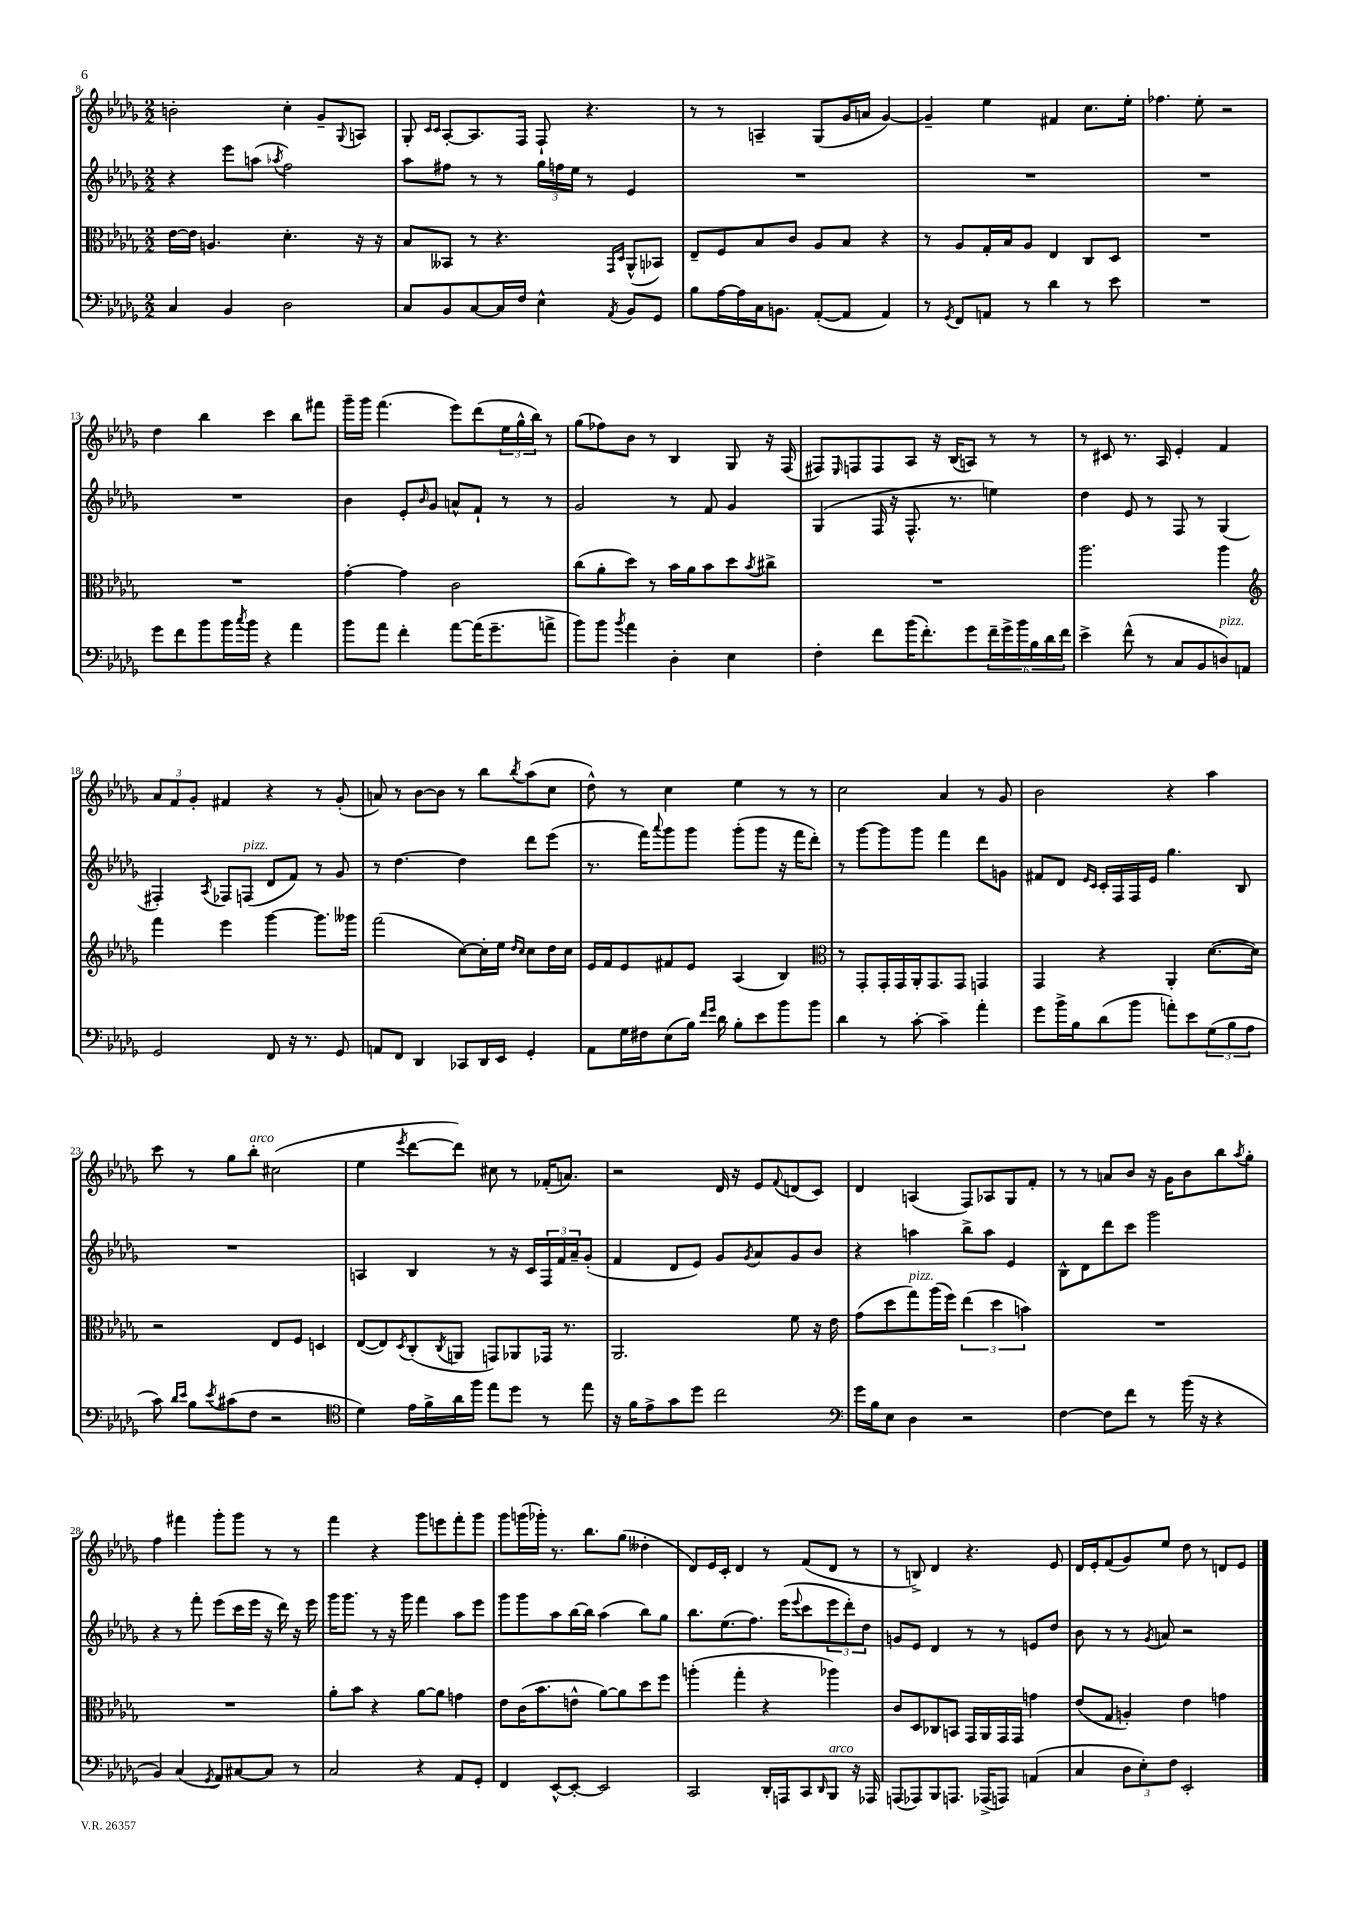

**kern	**kern	**kern	**kern
*part4	*part3	*part2	*part1
*staff4	*staff3	*staff2	*staff1
*clefF4	*clefC3	*clefG2	*clefG2
*k[b-e-a-d-g-]	*k[b-e-a-d-g-]	*k[b-e-a-d-g-]	*k[b-e-a-d-g-]
*M2/2	*M2/2	*M2/2	*M2/2
=8	=8	=8	=8
4C/	[16e-\LL	4r	2bn'\
.	16e-\JJ]	.	.
.	4.An/	.	.
4BB-/	.	8eee-\L	.
.	.	(8aan\J	.
.	.	8qaa-X/	.
2D-\	4.d-'\	2ff\)	4cc'\
.	.	.	8g-~/L
.	.	.	8qqG-/
.	16r	.	8An/J
.	16r	.	.
=9	=9	=9	=9
8C/L	8B-/L	8aa-\L	8G-'/
.	.	.	16qqc/LL
.	.	.	16qqc/JJ
8BB-/	8BB--X/J	8ff#X\J	[8A-'/L
[8C/	8r	8r	8.A-/]
16C/L]	4.r	8r	.
16F/JJ	.	.	16F/Jk
4E-^^\	.	24gg-\LL	8F`/
.	.	24ffn\	.
.	.	24ee-\JJ	.
.	.	8r	4.r
.	16qqGG-/LL	.	.
8qAA-/	16qqD-/JJ	.	.
8BB-/L	(8AA-^^/L	4e-/	.
8GG-/J	8BB-X/J)	.	.
=10	=10	=10	=10
8B-\L	8E-~/L	1r	8r
[16A-\L	8F/	.	8r
16A-\]	.	.	.
16C\J	8B-/	.	4An~/
8.BBn\J	.	.	.
.	8c/J	.	.
([8AA-'/L	8A-/L	.	(8G-/L
8AA-/J]	8B-/J	.	16g-/L
.	.	.	16an/JJ
4AA-/)	4r	.	[4g-/)
=11	=11	=11	=11
8r	8r	1r	4g-~/]
8qGG-/	.	.	.
8FF/L	8A-/L	.	.
8AAn/J	16G-'/L	.	4ee-\
.	16B-/J	.	.
8r	8A-/J	.	.
4d-\	4E-/	.	4f#X/
8r	8C/L	.	8.cc\L
8e-\	8D-/J	.	.
.	.	.	16ee-'\Jk
=12	=12	=12	=12
1r	1r	1r	4.ff-X\
.	.	.	8ee-'\
.	.	.	2r
!!LO:LB:g=z
=13	=13	=13	=13
8g-\L	1r	1r	4dd-\
8f\	.	.	.
8b-\	.	.	4bb-\
16b-\L	.	.	.
8qcc/	.	.	.
16b-\JJ	.	.	.
4r	.	.	4ccc\
4a-\	.	.	8bb-\L
.	.	.	8fff#X\J
=14	=14	=14	=14
8b-\L	[4g-'\	4b-\	16ggg-~\LL
.	.	.	16ggg-\JJ
8a-\J	.	.	(4.fff\
4f'\	4g-\]	8e-'/L	.
.	.	16qqb-/	.
.	.	8g-/J	.
[8a-\L	2c\	8an^^/L	8eee-\L)
(16a-\K]	.	8f`/J	(8ddd-\
8.g-~\	.	.	.
.	.	8r	24ee-\L
.	.	.	24gg-^^\
.	.	.	24bb-\JJ)
8an^\J	.	8r	8r
=15	=15	=15	=15
8b-\L)	(8cc\L	2g-/	(8gg-\L
8b-\J	8a-'\	.	8ff-X\)
8qb-/	.	.	.
4a-\	8dd-\J)	.	8b-\J
.	8r	.	8r
4D-'\	16b-\LL	8r	4B-/
.	16a-\J	.	.
.	8b-\	8f/	.
4E-\	8dd-\	4g-/	8G-/
.	8qb-/	.	.
.	8cc#X^\J	.	16r
.	.	.	(16F/
=16	=16	=16	=16
4F'\	1r	(4G-/	8F#X/L)
.	.	.	16qqE-/
.	.	.	8Fn/
8f\L	.	16F/	8F/
.	.	16r	.
(16b-\K	.	8.F^^/	8A-/J
8.f'\)	.	.	.
.	.	.	16r
.	.	8.r	(16B-/KL
8g-\	.	.	8An/J)
24f~\L	.	4een\)	8r
24g-^\	.	.	.
24b-\	.	.	.
24B-\	.	.	8r
24d-\	.	.	.
24f\JJ	.	.	.
=17	=17	=17	=17
4e-^\	2.aa-\	4dd-\	8r
.	.	.	8c#X/
(8f^^\	.	8e-/	8.r
8r	.	8r	.
.	.	.	16A-/
8C/L	.	8F/	4e-'/
8BB-/	.	8r	.
!LO:TX:a:i:t=pizz.	!	!	!
8Dn/)	4aa-\	(4G-/	4f/
8AAn/J	.	.	.
!!LO:LB:g=z
=18	=18	=18	=18
*	*clefG2	*	*
2GG-/	4fff\	4F#X'/)	12a-/L
.	.	.	12f/
.	.	.	12g-'/J
.	.	8qA-/	.
.	4eee-\	8F-X/L	4f#X/
!	!	!LO:TX:a:i:t=pizz.	!
.	.	(8Fn/J	.
8FF/	[4ggg-\	8d-/L	4r
16r	.	8f/J)	.
8.r	.	.	.
.	8.ggg-\L]	8r	8r
8GG-/	.	8g-/	(8g-'/
.	16ggg--X\Jk	.	.
=19	=19	=19	=19
8AAn/L	(2fff\	8r	8an/)
8FF/J	.	[4.dd-\	8r
4DD-/	.	.	[8b-\L
.	.	.	8b-\J]
8CC-X/L	[8cc\L)	4dd-\]	8r
16DD-/L	16cc'\L]	.	8bb-\L
16EE-/JJ	16ee-\JJ	.	.
.	16qqdd-/LL	.	.
.	16qqcc/JJ	.	8qbb-/
4GG-'/	8cc\L	8ddd-\L	(8aa-\
.	16dd-\L	(8eee-\J	8cc\J
.	16cc\JJ	.	.
=20	=20	=20	=20
8AA-\L	16e-/LL	8.r	8dd-^^\)
.	16f/J	.	.
16G-\L	8e-/	.	8r
16F#X\J	.	16fff\KL)	.
.	.	8qqaaa-/	.
(8E-\	8f#X/	8ggg-\	4cc\
16B-\Jk)	8e-/J	8ggg-\J	.
16qqf/LL	.	.	.
16qqg-/JJ	.	.	.
16d-\	.	.	.
8B-'\L	(4A-/	(8ggg-'\L	4ee-\
8e-\	.	8ggg-\J	.
8b-\	4B-/)	16r	8r
.	.	16fff\KL	.
8b-\J	.	8ddd-'\J)	8r
=21	=21	=21	=21
*	*clefC3	*	*
4d-\	8r	8r	2cc\
.	8GG-'/L	[8ggg-\L	.
8r	16GG-'/L	8ggg-\]	.
.	16GG-/	.	.
[8c'\	16AA-'/J	8ggg-\J	.
.	8.GG-/	.	.
4c~\]	.	4fff\	4a-/
.	8GG-/J	.	.
4a-'\	4GGn/	8ddd-\L	8r
.	.	8gn\J	8g-/
=22	=22	=22	=22
8g-\L	4GG-/	8f#X/L	2b-\
16b-^\L	.	8d-/J	.
16B-\J	.	.	.
.	.	16qqe-/LL	.
.	.	16qqc/JJ	.
(8d-\	4r	16c'/LL	.
.	.	16F/	.
8b-\J	.	16F/	.
.	.	16e-/JJ	.
8an'\L)	4AA-'/	4.gg-\	4r
8e-\	.	.	.
(12G-\	([8.d-\L	.	4aa-\
12B-\	.	.	.
.	.	8B-/	.
12A-\J	.	.	.
.	16d-\Jk])	.	.
!!LO:LB:g=z
=23	=23	=23	=23
8c\)	2r	1r	8ccc\
16qqd-/LL	.	.	.
16qqe-/JJ	.	.	.
8B-\L	.	.	8r
8qe-/	.	.	.
(8c#X\	.	.	8gg-\L
!	!	!	!LO:TX:a:i:t=arco
8F\J	.	.	8bb-'\J
2r	8E-/L	.	(2cc#X\
.	8F/J	.	.
.	4Dn/	.	.
=24	=24	=24	=24
*clefC4	*	*	*
4d-\)	([8E-/L	4An/	4ee-\
.	8E-/])	.	.
.	8qD-/	.	8qeee-/
16e-\LL	(8C'/	4B-/	[8ddd-\L
16f^\	.	.	.
.	8qC/	.	.
16a-\	8AAn/J	.	8ddd-\J])
16ff\JJ	.	.	.
8ee-\L	8GGn/L)	8r	8cc#X\
8dd-\J	8AA-X/	16r	8r
.	.	16c/LL	.
8r	16GG-X/Jk	24F/	(16f-X'/KL
.	.	24f/	.
.	8.r	.	8.an/J)
.	.	24a-~/J	.
8ee-\	.	(8g-'/J	.
=25	=25	=25	=25
16r	2.AA-/	4f/	2r
16f\KL	.	.	.
8e-^\	.	.	.
8g-\	.	8d-/L	.
8dd-\J	.	8e-/J)	.
2cc\	.	8g-/L	16d-/
.	.	.	16r
.	.	8qg-/	.
.	.	8a-/	8e-/L
.	.	.	8qqf/
.	8f\	8g-/	(8dn/
.	16r	8b-/J	8c/J)
.	16e-\	.	.
=26	=26	=26	=26
*clefF4	*	*	*
16g-\LL	(8g-\L	4r	4d-/
16B-\J	.	.	.
8E-\J	8dd-\	.	.
!	!LO:TX:a:i:t=pizz.	!	!
4D-\	8gg-\)	4aan\	(4An/
.	(16aa-\L	.	.
.	16ff\JJ)	.	.
2r	(6ee-\	8bb-^\L	8F/L)
.	.	8aa\J	8A-X/
.	6dd-\	.	.
.	.	4e-/	8G-/
.	6bn\)	.	.
.	.	.	8f'/J
=27	=27	=27	=27
[4F\	1r	8B-^^\L	8r
.	.	8d-\	8r
8F\L]	.	8ddd-\	8an/L
8f\J	.	8ccc\J	8b-/J
8r	.	2ggg-\	16r
.	.	.	16g-\KL
(16b-\	.	.	8b-\
16r	.	.	.
4r	.	.	8bb-\
.	.	.	8qaa-/
.	.	.	8gg-'\J
!!LO:LB:g=z
=28	=28	=28	=28
4BB-/)	1r	4r	4ff\
(4C/	.	8r	4fff#X\
.	.	8fff'\	.
8qGG-/	.	.	.
8AA-/L)	.	(8eee-\L	8ggg-'\L
[8C#X/	.	16ccc\L	8ggg-\J
.	.	16eee-\JJ	.
8C#/J]	.	16r	8r
.	.	16ddd-\)	.
8r	.	16r	8r
.	.	16eee-\	.
=29	=29	=29	=29
2C/	8a-'\L	16ggg-\KL	4fff\
.	.	8.ggg-\J	.
.	8b-\J	.	.
.	4r	8r	4r
.	.	16r	.
.	.	16ggg-\	.
4r	[8a-\L	4fff\	8ggg-\L
.	8a-\J]	.	8eeen\
8AA-/L	4gn\	8aa-\L	8fff'\
8GG-'/J	.	8eee-\J	8ggg-\J
=30	=30	=30	=30
4FF/	8e-\L	8ggg-\L	8ggg-\L
.	(16c\K	8ggg-\	(16gggn\L
.	8.b-\	.	16ggg-X'\JJ)
[8EE-^^/L	.	8aa-\	8.r
8EE-'/J_	8en^^\J	[16bb-\L	.
.	.	16bb-\JJ]	8.bb-\L
2EE-/]	[8a-\L)	(4aa-\	.
.	8a-\]	.	(8gg-\J
.	8dd-\	8bb-\L)	4dd--X'\
.	8ff\J	8gg-\J	.
=31	=31	=31	=31
2CC/	(4aan'\	8.bb-\L	8d-/L)
.	.	.	16e-/L
.	.	(8.ee-\	16c'/JJ
.	4gg-'\	.	4d-/
.	.	8.ff\J)	.
16DD-'/LL	4r	.	8r
16AAAn/J	.	(16eee-\KL	.
.	.	8qqeee-/	.
8CC/	.	8ccc\	(8f/L
16qqDD-/	.	.	.
!LO:TX:a:i:t=arco	!	!	!
8BBB-/J	4aa-X\)	12eee-\	8d-/J
.	.	12ddd-'\)	.
16r	.	.	8r
.	.	12dd-\J	.
16AAA-X/	.	.	.
=32	=32	=32	=32
(8AAAn/L	8c/L	8gn/L	8r
8AAA-X/)	8D-/	8e-/J	8Bn^/)
8BBB-/	8C-X/	4d-/	4d-/
8.AAAn/J	8BBn/J	.	.
.	16GG-/LL	8r	4.r
(16AAA-X^/KL	16AA-/	.	.
8AAAn/J)	16GG-/	8r	.
.	16GG-/JJ	.	.
(4AAn/	4gn\	8en/L	.
.	.	8dd-/J	8e-/
=33	=33	=33	=33
4C/	(8e-/L	8b-\	16d-/LL
.	.	.	16e-'/J
.	8G-/J	8r	(8f/
12D-\L	4An'/)	8r	8g-/)
12E-'\)	.	.	.
.	.	8qg-/	.
.	.	8an/	8ee-/J
12F\J	.	.	.
2EE-'/	4e-\	2r	8dd-\
.	.	.	8r
.	4gn\	.	8dn/L
.	.	.	8e-/J
==	==	==	==
*-	*-	*-	*-
